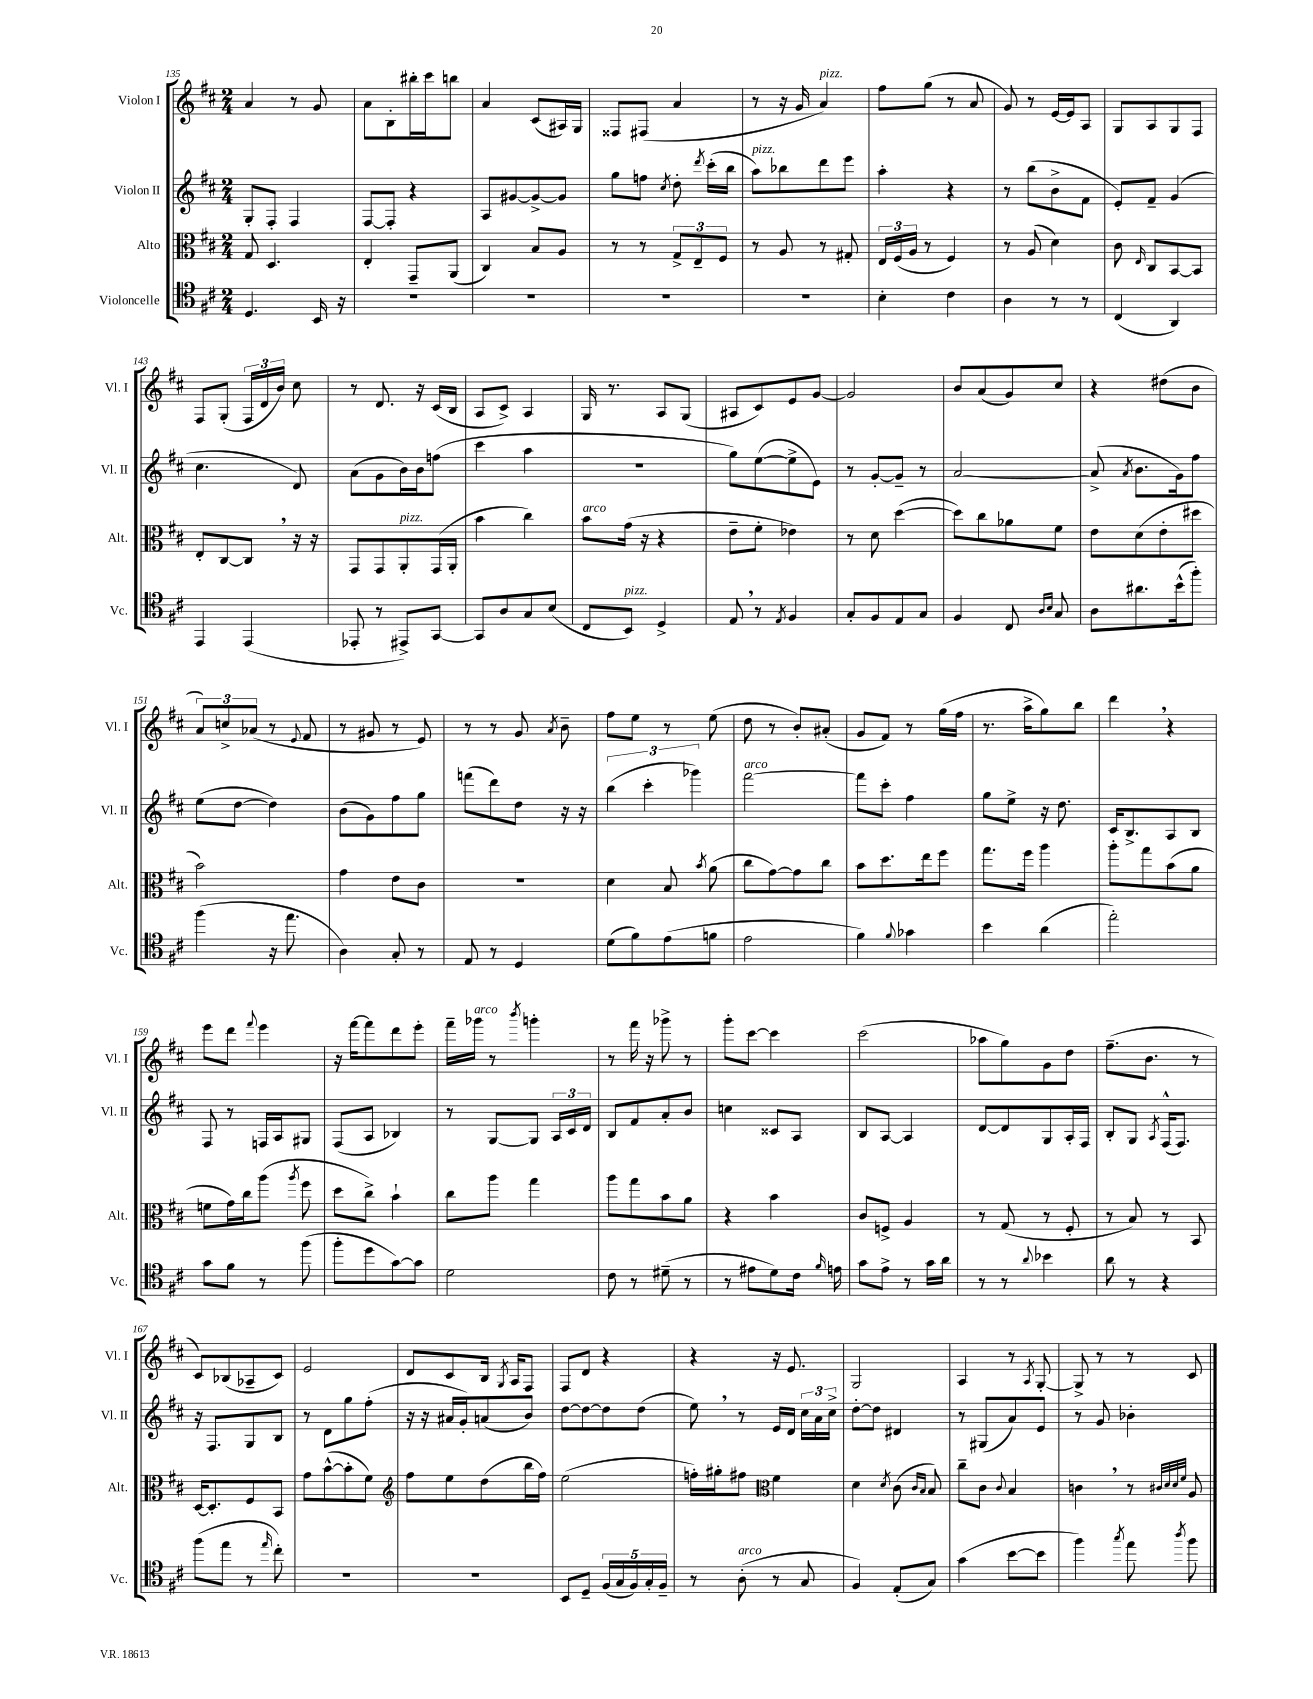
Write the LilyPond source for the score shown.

<<
\new StaffGroup <<
\new Staff = "s0" \with { instrumentName = "Violon I" shortInstrumentName = "Vl. I" } {
    \clef treble \key d \major \numericTimeSignature \time 2/4
    \autoBeamOff a'4 r8 g'8 |
    a'8[ b8-. bis''16-. cis'''16 b''8] |
    a'4 cis'8[( ais16) g16] |
    fisis8[ fis8]( a'4 |
    r8 r16 g'16 a'4^\markup { \italic "pizz." }) |
    fis''8[ g''8]( r8 a'8 |
    g'8) r8 e'16[~ e'16 a8] |
    g8[ a8 g8 fis8] |
    fis8[ g8]-.( \tuplet 3/2 { fis16[ d'16 b'16]) } cis''8 |
    r8 d'8. r16 cis'16[( b16] |
    a8[ cis'8]->) a4 |
    g16 r8. a8[ g8]( |
    ais8[ cis'8) e'8 g'8]~ |
    g'2 |
    b'8[ a'8( g'8) cis''8] |
    r4 dis''8[( b'8] |
    \tuplet 3/2 { a'8[) c''8-> aes'8]( } r8 \appoggiatura { e'8 } fis'8 |
    r8 gis'8 r8 e'8) |
    r8 r8 g'8 \acciaccatura { a'8 } b'8-- |
    fis''8[ e''8] r8 e''8( |
    d''8 r8 b'8[-.) ais'8]-.( |
    g'8[ fis'8]) r8 g''16[( fis''16] |
    r8. a''16[-> g''8) b''8] |
    d'''4 \breathe r4 |
    e'''8[ d'''8] \appoggiatura { fis'''8 } e'''4 |
    r16 fis'''16[~ fis'''8 d'''8 e'''8]-. |
    fis'''16[-- ges'''16]^\markup { \italic "arco" } r8 \acciaccatura { b'''8 } g'''4-. |
    r8 fis'''16 r16 ges'''8-> r8 |
    g'''8[-. cis'''8]~ cis'''4 |
    cis'''2( |
    aes''8[ g''8) g'8 d''8] |
    fis''8.[--( b'8.] r8 |
    cis'8[) bes8( aes8-- cis'8]) |
    e'2 |
    d'8[ cis'8 b16] \acciaccatura { g8 } a16[ fis8] |
    fis8[ d'8] r4 |
    r4 r16 e'8. |
    g2 |
    a4 r8 \acciaccatura { a8 } g8~-. |
    g8-> r8 r8 cis'8 \bar "|." |
}
\new Staff = "s1" \with { instrumentName = "Violon II" shortInstrumentName = "Vl. II" } {
    \clef treble \key d \major \numericTimeSignature \time 2/4
    \autoBeamOff g8[-. fis8]-. fis4 |
    fis8[~ fis8]-. r4 |
    a8[ gis'8~ gis'8~-> gis'8] |
    g''8[ f''8] \acciaccatura { cis''8 } d''8-. \acciaccatura { d'''8 } cis'''16[-.( b''16] |
    a''8[^\markup { \italic "pizz." }) bes''8 d'''8 e'''8] |
    a''4-. r4 |
    r8 b''8[( b'8-> fis'8] |
    e'8[-.) fis'8]-- g'4( |
    cis''4. d'8) |
    a'8[( g'8 b'16) b'16 f''8]( |
    cis'''4 a''4 |
    R2 |
    g''8[) e''8~( e''8-> e'8]) |
    r8 g'8[~-. g'8]-- r8 |
    a'2~ |
    a'8->( \acciaccatura { a'8 } b'8.[ g'16) fis''8] |
    e''8[( d''8]~ d''4) |
    b'8[( g'8) fis''8 g''8] |
    f'''8[( d'''8) d''8] r16 r16 |
    \tuplet 3/2 { b''4( cis'''4-. ges'''4) } |
    fis'''2~^\markup { \italic "arco" } |
    fis'''8[ cis'''8]-. fis''4 |
    g''8[ e''8]-> r16 d''8. |
    cis'16[ b8.-> a8 b8] |
    fis8 r8 f16[ a16 gis8] |
    fis8[( a8] bes4) |
    r8 g8[~ g8] \tuplet 3/2 { a16[ cis'16 d'16] } |
    b8[ fis'8 a'8-. b'8] |
    c''4 cisis'8[ a8] |
    b8[ a8]~ a4 |
    d'8[~ d'8 g8 a16-. fis16] |
    b8[-. g8] \acciaccatura { a8 } fis16[-^( fis8.]) |
    r16 fis8.[ g8 b8] |
    r8 d'8[ g''8 fis''8]-.( |
    r16 r16 ais'16[ g'16-.) a'8( b'8]) |
    d''8[~ d''8~ d''8 d''8]( |
    e''8) \breathe r8 e'16[ d'16] \tuplet 3/2 { cis''16[ a'16 cis''16]-> } |
    d''8[~-. d''8] dis'4 |
    r8 gis8[( a'8) e'8] |
    r8 g'8 bes'4-. \bar "|." |
}
\new Staff = "s2" \with { instrumentName = "Alto" shortInstrumentName = "Alt." } {
    \clef alto \key d \major \numericTimeSignature \time 2/4
    \autoBeamOff g8 d4. |
    e4-. g,8[-- a,8]( |
    cis4) b8[ a8] |
    r8 r8 \tuplet 3/2 { g8[-> e8-- fis8] } |
    r8 a8 r8 gis8-. |
    \tuplet 3/2 { e16[ fis16( a16] } r8 fis4) |
    r8 a8( d'4) |
    cis'8 \grace { e16 } cis8[ b,8~ b,8] |
    e8[-. cis8~ cis8] \breathe r16 r16 |
    g,8[ g,8 a,8-.^\markup { \italic "pizz." } g,16( a,16]-. |
    b'4 cis''4) |
    b'8[^\markup { \italic "arco" } g'16]( r16 r4 |
    e'8[-- fis'8]-. ees'4) |
    r8 d'8 d''4~( |
    d''8[) cis''8 aes'8 fis'8] |
    e'8[ d'8( e'8-. dis''8] |
    b'2) |
    g'4 e'8[ cis'8] |
    R2 |
    d'4 b8 \acciaccatura { b'8 } a'8( |
    cis''8[ g'8~) g'8 cis''8] |
    b'8[ d''8. e''16 fis''8] |
    g''8.[ fis''16] a''4 |
    a''8[-. g''8 b'8( a'8] |
    f'8[ g'16) cis''16 a''8]( \acciaccatura { a''8 } fis''8 |
    d''8[ cis''8]->) b'4-! |
    cis''8[ a''8] g''4 |
    a''8[ g''8 b'8 a'8] |
    r4 b'4 |
    cis'8[ f8]-> a4 |
    r8 g8( r8 fis8-. |
    r8 b8) r8 b,8 |
    d16[~ d8.-. fis8 b,8] |
    g'8[ b'8~-^( b'8-. fis'8]) |
    \clef treble fis''8[ e''8 d''8( b''16 fis''16]) |
    e''2( |
    f''16[-.) gis''16-. fis''8] \clef alto fis'4 |
    d'4 \acciaccatura { d'8 } cis'8( \grace { cis'16[ b16] } b8) |
    cis''8[-- cis'8] \appoggiatura { cis'8 } b4 |
    c'4 \breathe r8 \grace { cis'32[ d'32 d'32 fis'32] } a8 \bar "|." |
}
\new Staff = "s3" \with { instrumentName = "Violoncelle" shortInstrumentName = "Vc." } {
    \clef tenor \key d \major \numericTimeSignature \time 2/4
    \autoBeamOff d4. b,16 r16 |
    R2 |
    R2 |
    R2 |
    R2 |
    b4-. cis'4 |
    a4 r8 r8 |
    cis4( a,4) |
    e,4 e,4( |
    ees,8-. r8 eis,8[->) g,8]~ |
    g,8[ a8 g8 b8]( |
    cis8[ b,8]^\markup { \italic "pizz." }) d4-> |
    e8 \breathe r8 \acciaccatura { e8 } fis4 |
    g8[-. fis8 e8 g8] |
    fis4 cis8 \grace { a16[ b16] } g8 |
    a8[ ais'8. b'16-^( fis''8]-.) |
    fis''4( r16 e''8. |
    a4) g8-. r8 |
    e8 r8 d4 |
    d'8[( fis'8) e'8( f'8] |
    e'2 |
    fis'4) \appoggiatura { fis'8 } ges'4 |
    b'4 a'4( |
    e''2-.) |
    g'8[ fis'8] r8 fis''8( |
    fis''8[-. d''8 g'8~) g'8] |
    d'2 |
    cis'8 r8 dis'8--( r8 |
    r8 eis'8[ d'8) cis'16] \grace { fis'16 } e'16 |
    g'8[ e'8]-> r8 g'16[ a'16] |
    r8 r8 \appoggiatura { a'8 } bes'4 |
    a'8 r8 r4 |
    fis''8[( e''8] r8 \grace { e''16 } cis''8-.) |
    R2 |
    R2 |
    b,8[ d8]-- \tuplet 5/4 { fis16[( g16 fis16) g16-. fis16]-- } |
    r8 a8-.^\markup { \italic "arco" }( r8 g8 |
    fis4) e8[-.( g8]) |
    g'4( b'8[~ b'8] |
    fis''4) \acciaccatura { g''8 } e''8 \acciaccatura { a''8 } fis''8 \bar "|." |
}
>>
>>
\layout { \context { \Score currentBarNumber = #135 } }
